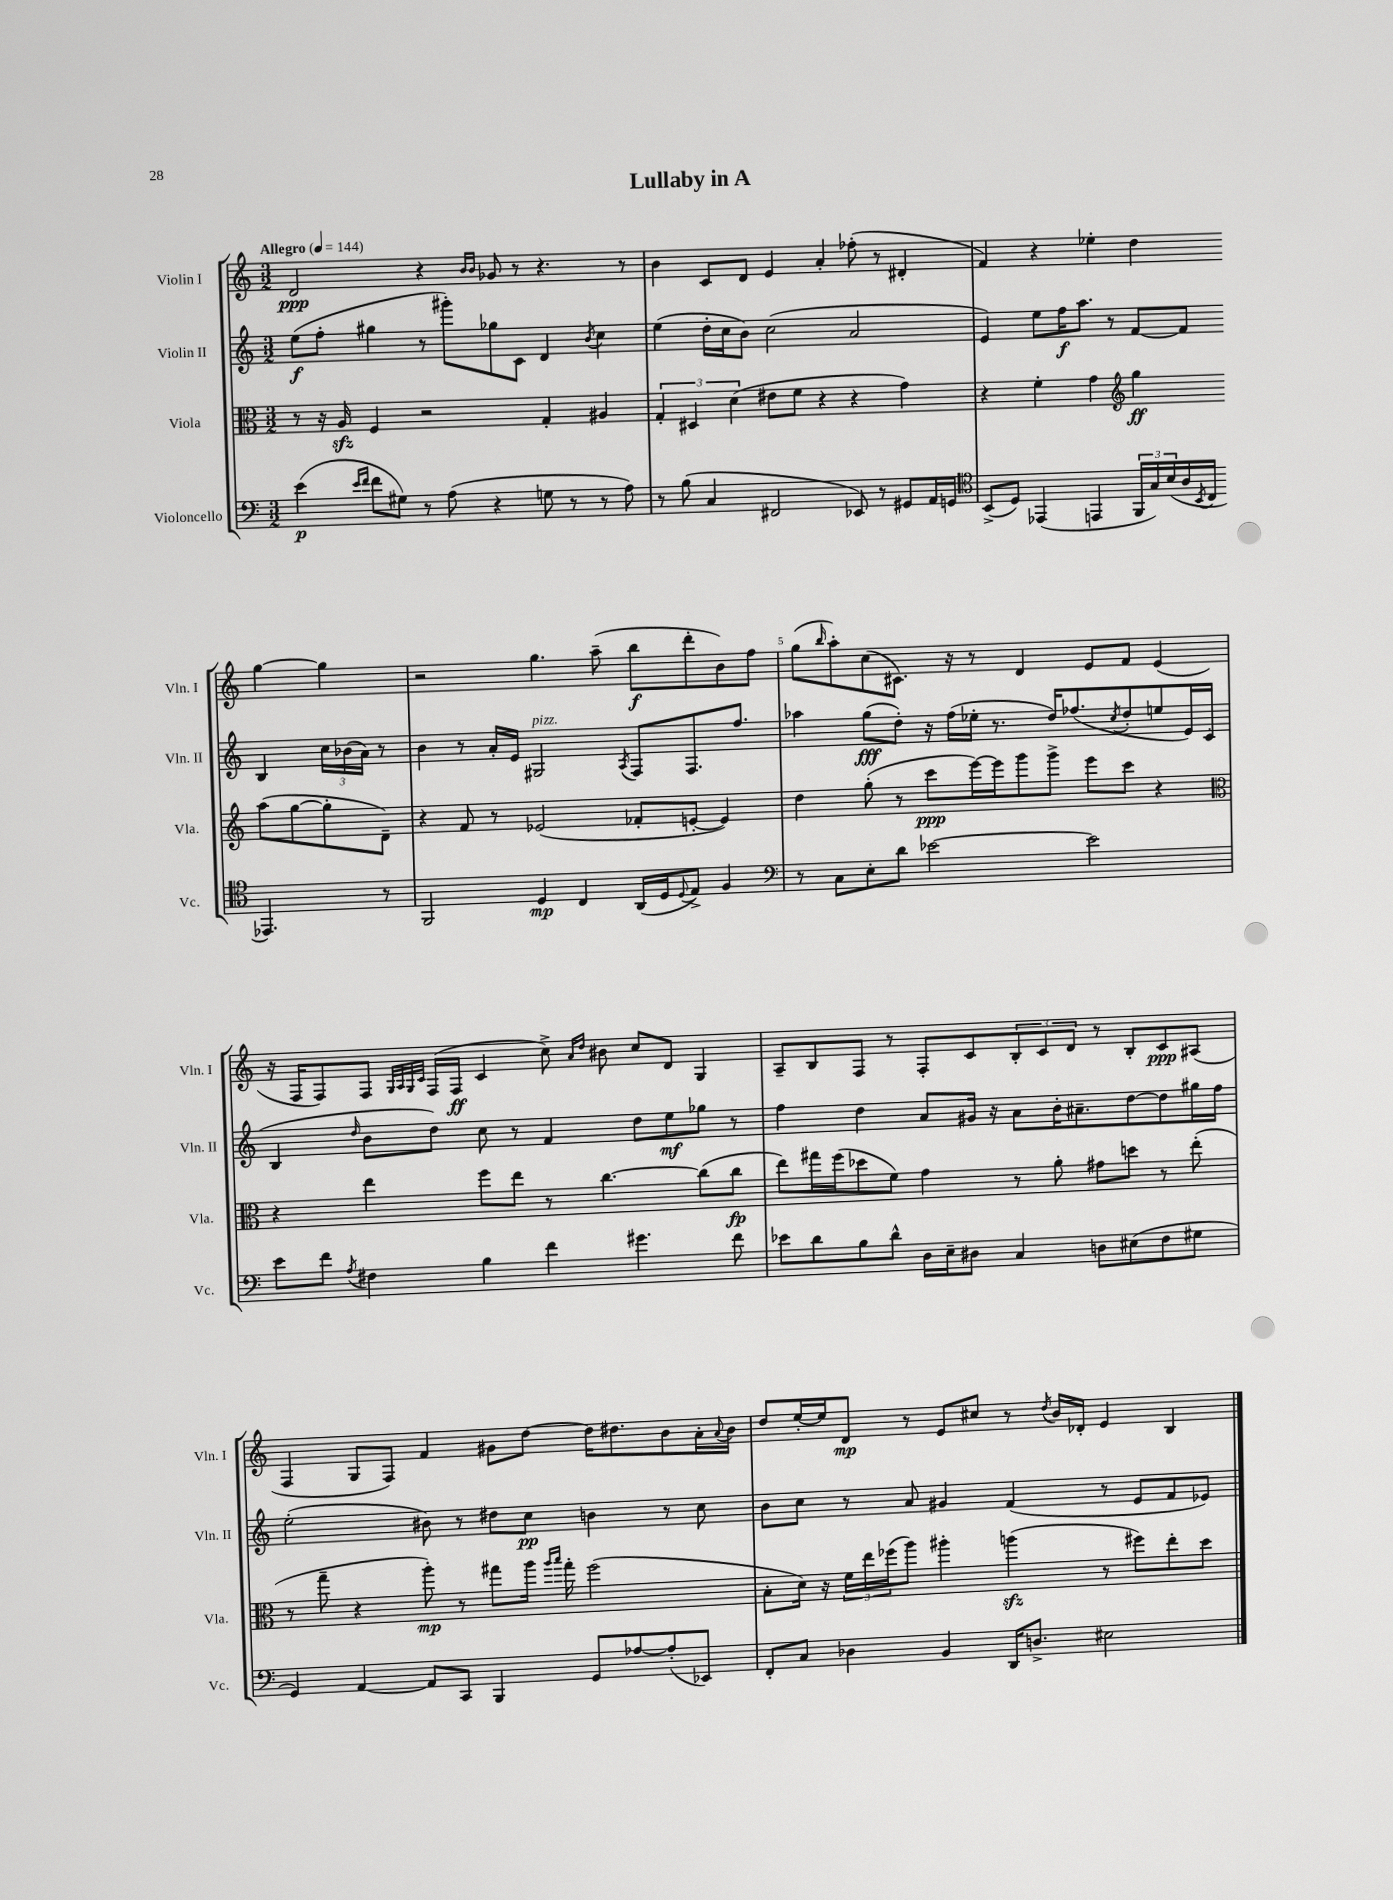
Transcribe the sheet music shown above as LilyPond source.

\header { title = "Lullaby in A" }
<<
\new StaffGroup <<
\new Staff = "s0" \with { instrumentName = "Violin I" shortInstrumentName = "Vln. I" } {
    \clef treble \key c \major \numericTimeSignature \time 3/2 \tempo "Allegro" 4 = 144
    d'2\ppp r4 \grace { b'16 b'16 } ges'8 r8 r4. r8 |
    b'4 c'8 d'8 e'4 a'4-. fes''8-.( r8 dis'4-. |
    f'4) r4 ees''4-. d''4 g''4~ g''4 |
    r2 g''4. a''8--( b''8\f d'''8-. b'8) f''8 |
    g''8( \grace { b''16 } a''8-.) c''8( cis'8.) r16 r8 d'4 e'8 f'8 e'4( |
    r16 f16 f8) f8 \grace { g32 a32 g32 c'32 } f16( f16\ff c'4 c''8->) \grace { a'16 d''16 } bis'8 c''8 d'8 g4 |
    a8-- b8 f8 r8 f8-. c'8 \tuplet 3/2 { b8-. c'8 d'8 } r8 b8-. c'8\ppp ais8( |
    f4 g8 f8) f'4 gis'8 d''8~ d''16 dis''8. b'8 a'16-. \appoggiatura { a'8 } b'16 |
    d''8 e''16~-. e''16 d'8\mp r8 e'8 cis''8 r8 \acciaccatura { d''8 } b'16 des'16-. e'4 b4 \bar "|." |
}
\new Staff = "s1" \with { instrumentName = "Violin II" shortInstrumentName = "Vln. II" } {
    \clef treble \key c \major \numericTimeSignature \time 3/2
    e''8\f( f''8-. gis''4 r8 gis'''8-.) ges''8 c'8 d'4 \acciaccatura { b'8 } c''4 |
    e''4( d''16-. c''16 b'8) c''2( a'2 |
    e'4) e''8 f''16\f a''8. r8 f'8~ f'8 b4 \tuplet 3/2 { c''16 bes'16( a'16) } r8 |
    b'4 r8 a'16-. e'16 gis2^\markup { \italic "pizz." } \acciaccatura { a8 } f8 f8. f''8. |
    aes''4 g''8\fff( d''8-.) r16 f''16( ees''16-. r8. d''16) fes''8.( \acciaccatura { c''8 } d''8-. e''8 e'16) c'16( |
    b4 \grace { d''16 } b'8 d''8) c''8 r8 f'4 d''8 e''8\mf ges''8 r8 |
    f''4 d''4 a'8 gis'16 r16 a'8 b'16-. ais'8.-- d''8~ d''8 gis''16 f''16 |
    e''2-.( bis'8) r8 dis''8 c''8\pp b'4 r8 c''8 |
    b'8 c''8 r8 a'8 gis'4 f'4( r8 e'8 f'8 ees'8) \bar "|." |
}
\new Staff = "s2" \with { instrumentName = "Viola" shortInstrumentName = "Vla." } {
    \clef alto \key c \major \numericTimeSignature \time 3/2
    r8 r16 a16\sfz f4 r2 g4-. ais4 |
    \tuplet 3/2 { g4-. dis4 d'4( } eis'8 f'8 r4 r4 g'4) |
    r4 f'4-. g'4 \clef treble g''4\ff a''8( g''8~ g''8-. d'8--) |
    r4 f'8 r8 ees'2( fes'8-. e'8~-. e'4) |
    d''4 g''8-.( r8 c'''8\ppp e'''16~) e'''16 g'''8 g'''8-> e'''8 c'''8 r4 |
    \clef alto r4 e''4 f''8 e''8 r8 c''4.~ c''8( c''8\fp |
    e''8) gis''16 f''16( des''8 f'8) g'4 r8 a'8-. gis'8 d''8 r8 e''8-.( |
    r8 g''8-- r4 a''8-.\mp) r8 gis''8 a''16 \grace { a''16 b''16 } gis''16-. f''2( |
    b8-. d'16) r16 \tuplet 3/2 { f'16 e''16 fes''16( } a''8) ais''4-. a''4\sfz( r8 fis''8) e''8-. d''8 \bar "|." |
}
\new Staff = "s3" \with { instrumentName = "Violoncello" shortInstrumentName = "Vc." } {
    \clef bass \key c \major \numericTimeSignature \time 3/2
    e'4\p( \grace { e'16 f'16 } f'8 gis8) r8 a8( r4 g8 r8 r8 a8) |
    r8 b8( c4 fis,2 ees,8) r8 gis,8 a,16 g,16 |
    \clef tenor b,8->( d8) ees,4( e,4 \tuplet 3/2 { f,16 g16) b16( } a16 \acciaccatura { b,8 } c16 ees,4.) r8 |
    f,2 d4\mp c4 a,16( d16 \appoggiatura { d8 } e8->) f4 |
    \clef bass r8 c8 e8-. d'8 ees'2~ ees'2 |
    e'8 f'8 \acciaccatura { a8 } fis4 b4 f'4 gis'4. f'8 |
    ees'8 d'8 b8 d'8-^ d16 e16-- dis8 c4 d8 eis8( f8 gis8 |
    g,4) a,4~ a,8 c,8 b,,4 g,8 aes8~ aes8-.( ees,8) |
    f,8-. c8 des4 b,4 d,16 d8.-> eis2 \bar "|." |
}
>>
>>
\layout { \context { \Score \override BarNumber.break-visibility = ##(#f #t #t) barNumberVisibility = #(every-nth-bar-number-visible 5) } }
